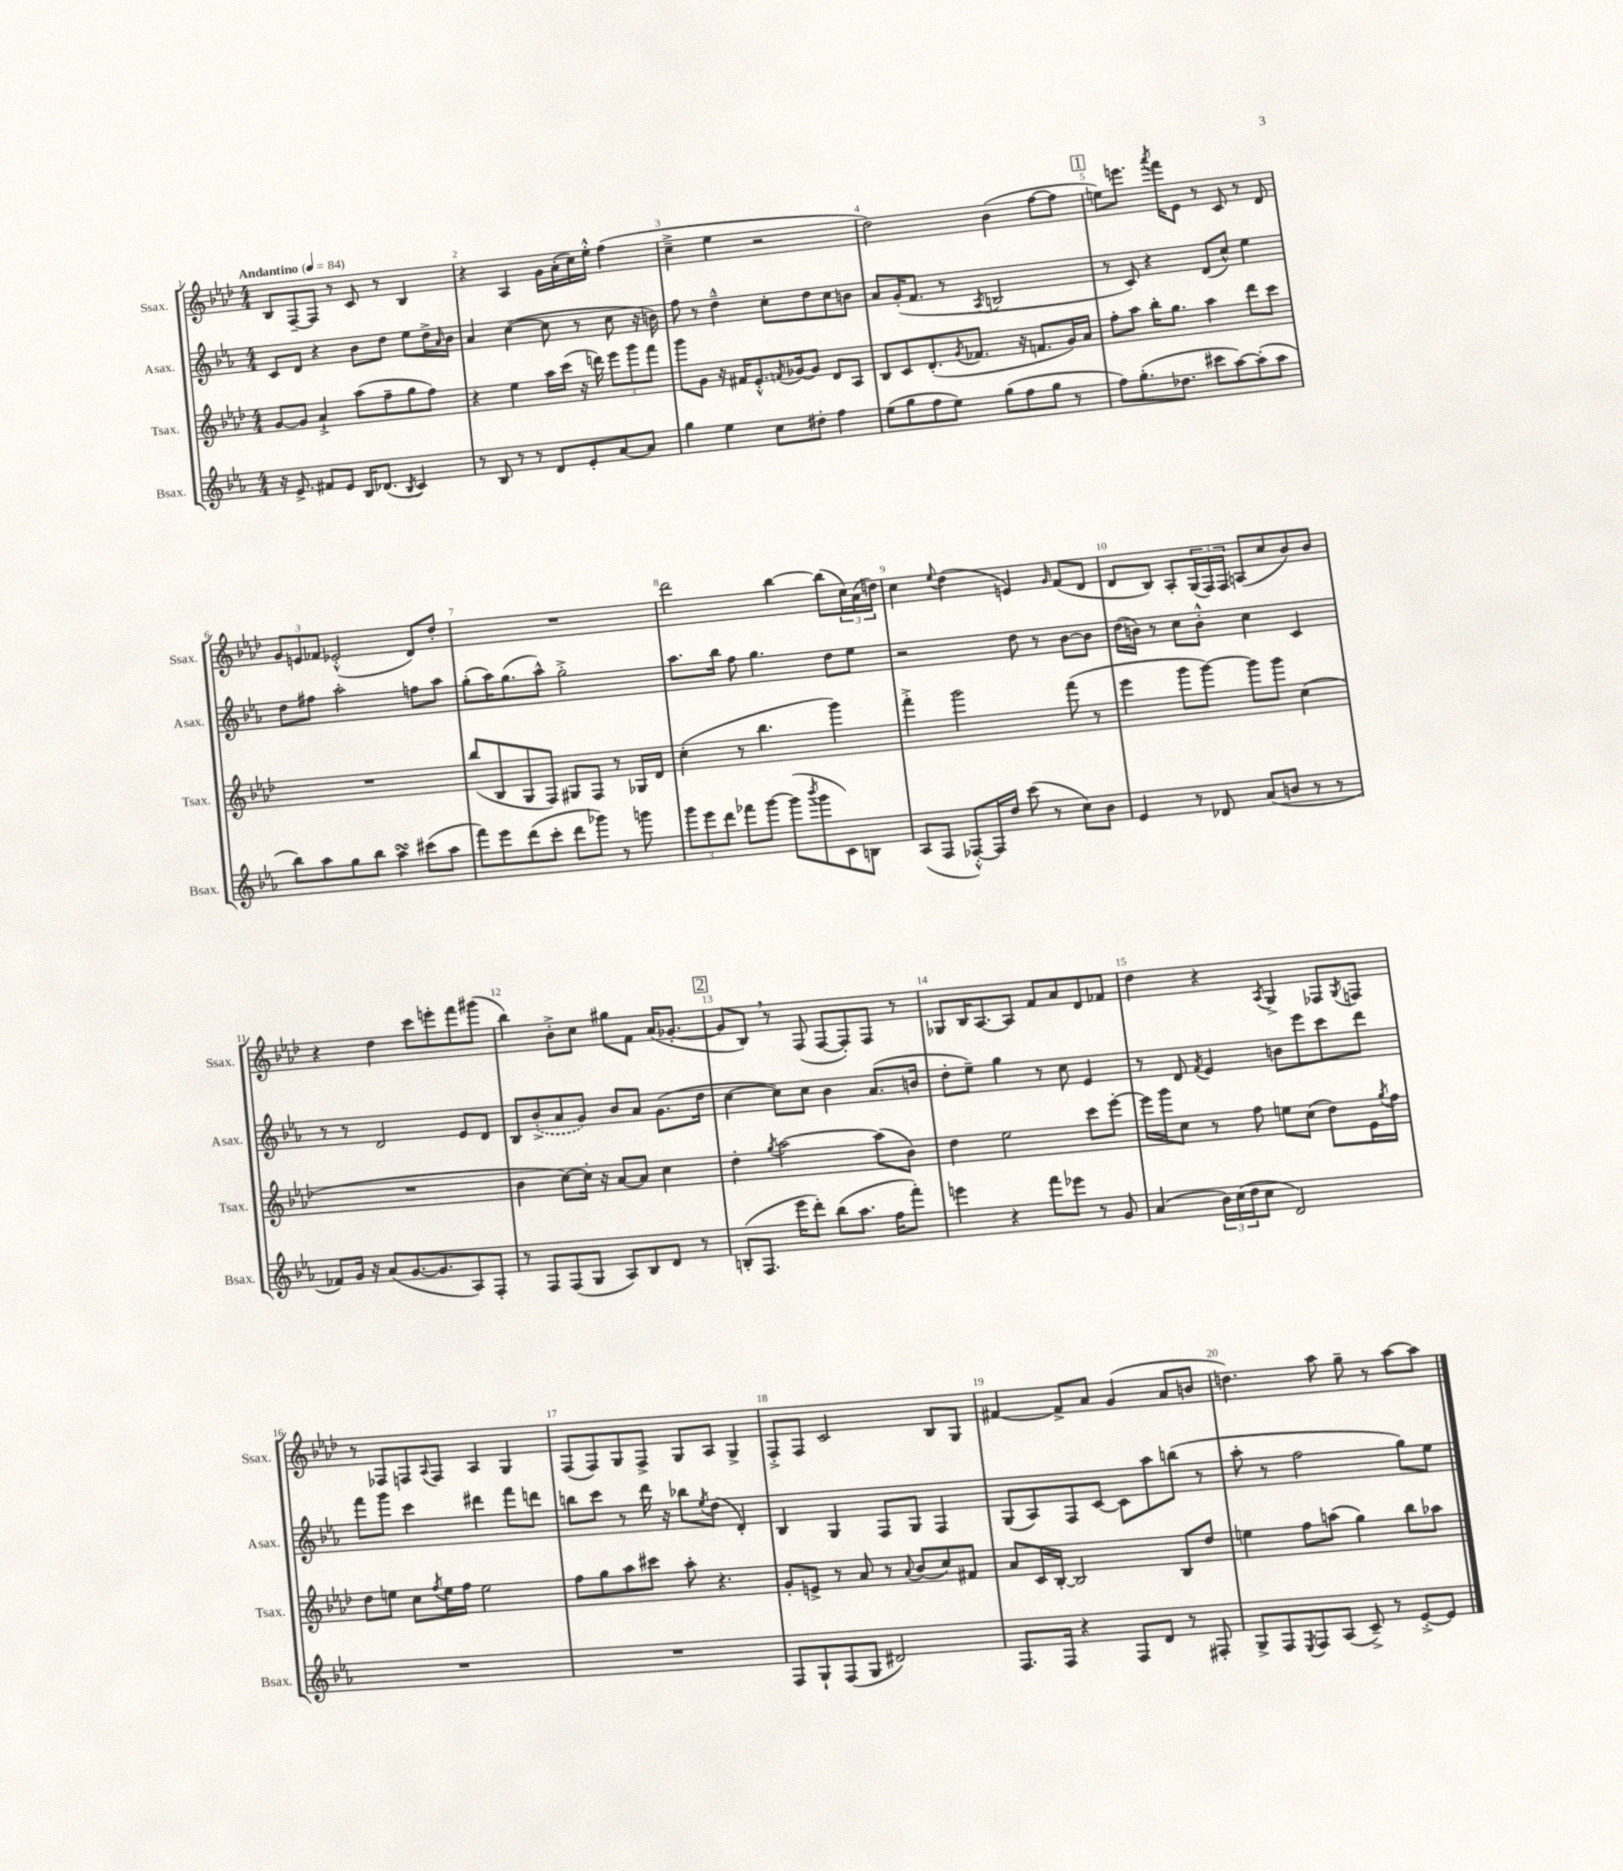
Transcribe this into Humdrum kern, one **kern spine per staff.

**kern	**kern	**kern	**kern
*staff4	*staff3	*staff2	*staff1
*clefG2	*clefG2	*clefG2	*clefG2
*k[b-e-a-]	*k[b-e-a-d-]	*k[b-e-a-]	*k[b-e-a-d-]
*M4/4	*M4/4	*M4/4	*M4/4
*MM84	*MM84	*MM84	*MM84
16r	[8g	8c	8B-
8.e-^	.	.	.
.	8g]	8d	[8F~
8f#	4a-`^	4r	8F]
8e-	.	.	8r
16B-	(8aa-	8b-	8c
(8.d-	.	.	.
.	8ff~	8dd	8r
8qB-	.	.	.
4c)	8gg	8ee-	4B-
.	8ff)	16dd^	.
.	.	16qqa-	.
.	.	16b-	.
=	=	=	=
8r	4r	4a-	4r
8B-	.	.	.
8r	4ee-	([4cc	4A-
8r	.	.	.
8d	16aa-	8cc]	16g
.	(16ccc	.	(16a-'
8e-'	16r	8r	16cc)
.	16ddd)	.	16ee-'^^
[8a-	12eee-	8cc	(4ff
.	12ggg	.	.
8a-]	.	16r	.
.	12fff	.	.
.	.	16b)	.
=	=	=	=
4gg	8ggg	8ff	4cc~^
.	8g	8r	.
4ee-	16r	4dd~^^	4ee-
.	16f#	.	.
.	8.e-'^^	.	.
8cc	.	8cc'	2r
.	8qf	.	.
.	[16g-	.	.
8dd#'	8g-]	8dd	.
4ff	8d-	8cc	.
.	8A-	8b	.
=	=	=	=
(8ee-	8B-	8a-	2dd-)
8gg	8c	(16g'	.
.	.	8.f	.
8ff	(8.d-'	.	.
8ee-)	.	8r	.
.	8qg	.	.
.	8.f-	.	.
.	.	8qA-	.
(8gg	.	2B	(4b-
8ff	16r	.	.
.	8.f	.	.
8gg	.	.	[8ff
8r	16g)	.	8ff]
.	16a-	.	.
=	=	=	=
8ff)	8ff'	8r	8ee)
(8.gg'	8aa-	8c)	8.eee
.	16bb-'	4r	.
.	.	.	8qaaa-
8.dd-	8.gg	.	16fff
.	.	.	8e-
8ccc#	4aa-	(8d	8r
[8aa-)	.	8cc^^)	8c
(8aa-']	8ddd-	4ee-	8r
8aa-	8ccc	.	8d-
=	=	=	=
8bb-)	1r	8dd	12g
.	.	.	12e
8aa-	.	8ff#	.
.	.	.	12f-
8gg	.	2aa-'	(2e-'^^
8bb-	.	.	.
4aa-	.	.	.
(8ccc#	.	8ff	8d-)
8aa-	.	8aa-	8dd-'
=	=	=	=
8fff)	(8bb-	(8gg'	1r
8eee-	8B-	16aa-)	.
.	.	(8.gg	.
(8ddd	8G	.	.
8ccc'	8F)	8aa-^^)	.
8ddd	8G#	2gg'^	.
8ggg-)	8F	.	.
8r	8r	.	.
8ggg	16G-	.	.
.	16d-	.	.
=	=	=	=
12ggg	(4cc'	8.aa-	2ddd-
12eee-	.	.	.
12ddd	.	.	.
.	.	16bb-	.
8fff-	8r	8ff	.
[8ggg	4.bb-	4.gg	.
(8ggg]	.	.	[4bb-
8qbbb-	.	.	.
8ggg	.	.	.
8c)	4ggg)	8dd	(8bb-]
8B	.	8ee-	24cc)
.	.	.	(24a-
.	.	.	24dd)
=	=	=	=
(8A-	4fff'^	2r	4cc
8F	.	.	.
.	.	.	8qqee-
[8F-'^^)	2ggg	.	(4dd-
16F-]	.	.	.
16dd	.	.	.
(8ccc	.	8dd	4e)
8r	.	8r	.
.	.	.	16qqg
8cc)	(8fff	[8b-	(8f
8b-	8r	8b-]	8d-
=	=	=	=
4e-	4eee-	(16dd	8d-
.	.	16b)	.
.	.	8r	8B-)
8r	8ggg	8cc	8A-'
8d-	[8ggg)	8b'^^	(24G
.	.	.	24F)
.	.	.	24F
(8a-	8ggg]	4cc	(8A
8b	8ggg	.	8cc
8r	(4cc	4c	8b-)
8r	.	.	8b-
=	=	=	=
8f-)	1r	8r	4r
16g	.	8r	.
16r	.	.	.
(8a-	.	2d	4dd-
[8.g	.	.	.
.	.	.	8ccc
8.g]	.	.	.
.	.	.	8eee'
8A-)	.	8e-	8fff
8F'	.	8d	(8ggg#
=	=	=	=
8r	4b-	8B-	4bb-)
8F	.	(8b-'^	.
(8F	[8cc)	8a-	8b-'^
8G	16cc']	8g)	8cc
.	16r	.	.
8A-)	[8a-	8b-	8gg#
8B-	8a-]	8a-	8f
8d	4cc	(8.g	(16a-
.	.	.	[8.g-'
8r	.	.	.
.	.	16dd	.
=	=	=	=
(8B'	4dd-'	[4cc	8g-]
8.F	.	.	8B-)
.	8qgg	.	.
.	[2aa-	8cc])	8r
16eee-	.	.	.
8ddd')	.	8cc	(8F
(8bb-	.	4b-	[8F
8.aa-	.	.	8F'])
.	(8aa-]	(8.a-	8F
16ff	.	.	.
8fff')	8b-)	.	8r
.	.	16b	.
=	=	=	=
4eee	4dd-	8dd'	8G-
.	.	8ee-~)	16B-
.	.	.	[8.A-
4r	2ee-	4gg	.
.	.	.	8A-]
8fff	.	8r	8f
8eee-	.	8cc	8a-
8r	8ccc	4e-	8d-
8g	[8eee-'	.	8f-
=	=	=	=
(4a-	16eee-]	8r	4dd-
.	16ggg	.	.
.	8cc	8d	.
.	.	8qf	.
24b-)	8r	4e-	4r
(24cc	.	.	.
24dd	.	.	.
8cc	8ff	.	.
.	.	.	8qA-
2d)	8ee	8b	4G^
.	(8cc	8eee-	.
.	8dd-)	8ccc	8F-
.	.	.	8qG
.	16e-	8ddd	8F
.	8qgg	.	.
.	16ff	.	.
=	=	=	=
1r	8dd-	8fff	8r
.	8ee	8ggg	8F-
.	8cc	4ccc	8F
.	8qff	.	8qqA-
.	16ee	.	8F
.	16ff	.	.
.	2ee	4ddd#	4A-
.	.	8fff	4G
.	.	8ddd	.
=	=	=	=
1r	8ff	8bb	(8F
.	8gg	8ccc	8F)
.	8aa-	8r	8G
.	8ccc#	16ddd	8F^
.	.	16r	.
.	8aa-'	8bb-	8G
.	.	8qee-	.
.	4.r	(8dd	8A-
.	.	4d')	4G^
=	=	=	=
8F	8g'	4B-	8F'^
8G`	8e^	.	8F
(8F	8r	4G	2c
8G	8a-	.	.
2d#)	8r	8F	.
.	8qqa-	.	.
.	(8b-	8G	.
.	8cc)	4F	8B-
.	8f#	.	8G
=	=	=	=
8.F	8a-	(8G	[4f#
.	16c	8A-)	.
16F	[16B-'	.	.
4r	2B-]	8F	8f#^]
.	.	[8c	8a-
8F	.	8c]	(4g
8d	.	8aa-	.
8r	8B-	(8bb	8a-
8F#'	8dd-	8r	8b
=	=	=	=
8G^	4ee	8aa-'	4.dd)
8F	.	8r	.
8qE-	.	.	.
8F	8ff	2ff	.
(8A-	(8aa	.	8aa-
8c~^)	4gg)	.	8gg~
8r	.	.	8r
[8e-'^	8bb-	8gg)	[8aa-
8e-]	8aa-	8ee-	8aa-]
==	==	==	==
*-	*-	*-	*-
